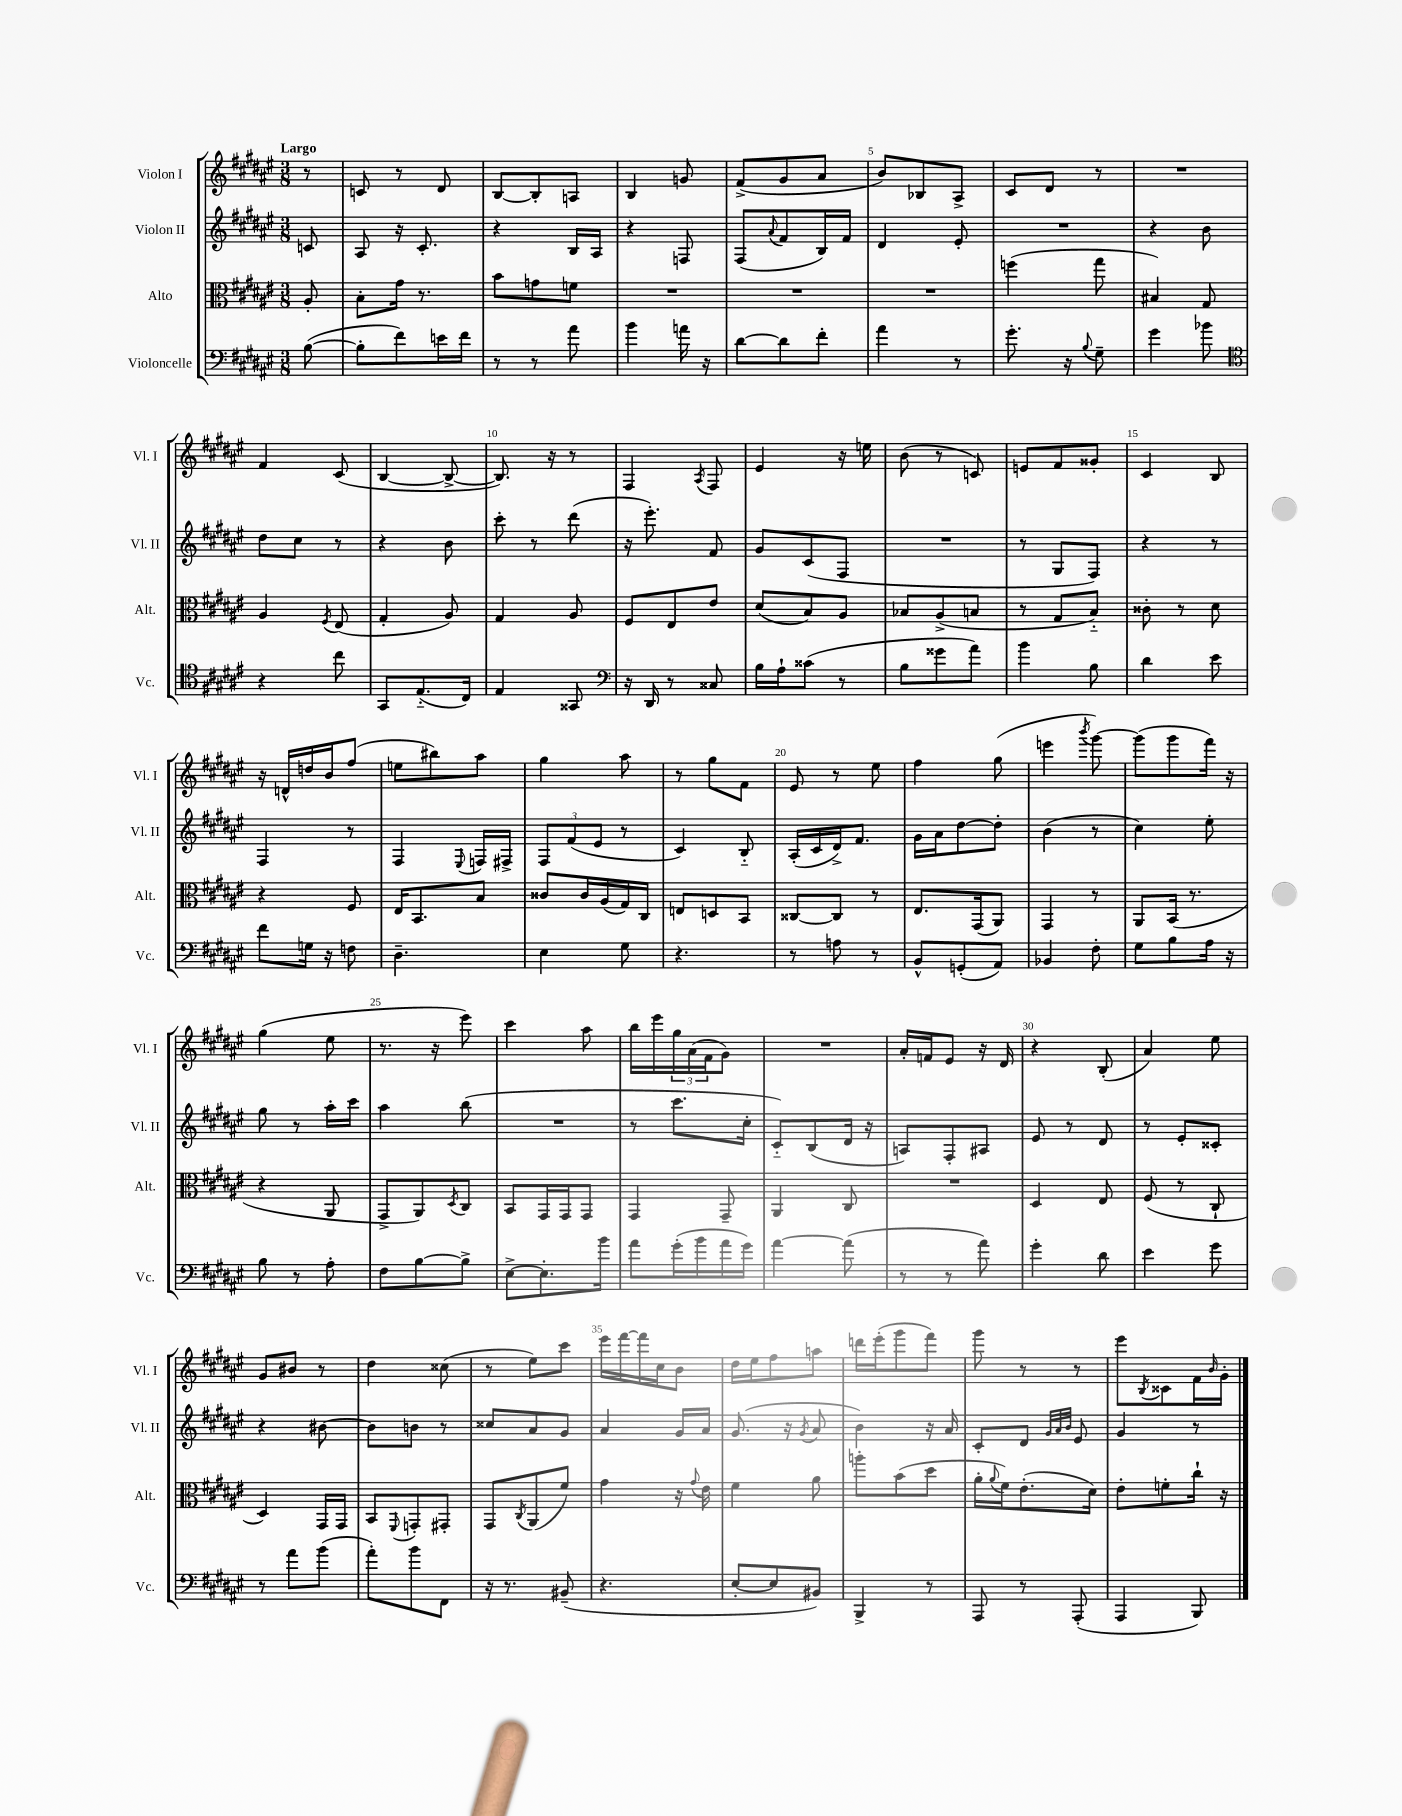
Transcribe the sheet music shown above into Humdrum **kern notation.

**kern	**kern	**kern	**kern
*staff4	*staff3	*staff2	*staff1
*clefF4	*clefC3	*clefG2	*clefG2
*k[f#c#g#d#a#e#]	*k[f#c#g#d#a#e#]	*k[f#c#g#d#a#e#]	*k[f#c#g#d#a#e#]
*M3/8	*M3/8	*M3/8	*M3/8
([8B\	8A#'/	8c/	8r
=	=	=	=
8B'\]L	8B'\L	8A#/	8c/
8f#\)	16g#\Jk	16r	8r
.	8.r	8.c#'/	.
16e\L	.	.	8d#/
16f#\JJ	.	.	.
=	=	=	=
8r	8b\L	4r	[8B/L
8r	8g\	.	8B'/]
8a#\	8f\J	16B/LL	8A/J
.	.	16A#/JJ	.
=	=	=	=
4b\	4.r	4r	4B/
16a\	.	8F/	8g/
16r	.	.	.
=	=	=	=
[8d#\L	4.r	(8F#/L	(8f#^/L
.	.	8qqa#/	.
8d#\]	.	8f#/	8g#/
8f#'\J	.	16B/L)	8a#/J
.	.	16f#/JJ	.
=	=	=	=
4a#\	4.r	4d#/	8b/L)
.	.	.	8B-/
8r	.	8e#'/	8A#^/J
=	=	=	=
8.g#'\	(4ff\	4.r	8c#/L
.	.	.	8d#/J
16r	.	.	.
8qqB/	.	.	.
8G#~\	8gg#\	.	8r
=	=	=	=
4g#\	4B#/)	4r	4.r
8b-\	8G#/	8b\	.
=	=	=	=
*clefC4	*	*	*
4r	4A#/	8dd#\L	4f#/
.	.	8cc#\J	.
.	8qF#/	.	.
8cc#\	(8E#/	8r	(8c#/
=	=	=	=
8GG#/L	4G#'/	4r	[4B/
(8.E#'~/	.	.	.
.	8A#/)	8b\	8B^/_
16C#/Jk)	.	.	.
=	=	=	=
4E#/	4G#/	8ccc#'\	8.B/])
.	.	8r	.
.	.	.	16r
8GG##/	8A#/	(8ddd#\	8r
=	=	=	=
*clefF4	*	*	*
16r	8F#/L	16r	4F#/
16DD#/	.	8.eee#'\)	.
8r	8E#/	.	.
.	.	.	8qA#/
8C##/	8e#/J	8f#/	8F#/
=	=	=	=
16B\LL	(8d#/L	8g#/L	4e#/
16A#`\J	.	.	.
(8c##\J	8B/)	(8c#/	.
8r	8A#/J	8F#/J	16r
.	.	.	16ee\
=	=	=	=
8B\L	8B-/L	4.r	(8b\
8g##\	(8A#^/	.	8r
8a#\J)	8B/J	.	8c/)
=	=	=	=
4b\	8r	8r	8e/L
.	8G#/L	8G#/L	8f#/
8B\	8B'~/J)	8F#/J)	8g##'/J
=	=	=	=
4d#\	8c##'\	4r	4c#/
.	8r	.	.
8e#\	8d#\	8r	8B/
=	=	=	=
8f#\L	4r	4F#/	16r
.	.	.	16d^^/LL
16G\Jk	.	.	16dd/
16r	.	.	16b/J
8F\	8F#/	8r	(8ff#/J
=	=	=	=
4.D#~\	16E#/LK	4F#/	8ee\L
.	8.BB/	.	.
.	.	.	8bb#\)
.	.	8qqE#/	.
.	8B/J	16F/LL	8aa#\J
.	.	16F#^/JJ	.
=	=	=	=
4E#\	8c##/L	12F#/L	4gg#\
.	.	(12f#/	.
.	16c##/L	.	.
.	.	12e#/J	.
.	(16A#/	.	.
8G#\	16G#/)	8r	8aa#\
.	16C#/JJ	.	.
=	=	=	=
4.r	8E/L	4c#/)	8r
.	8D/	.	8gg#\L
.	8BB/J	8B'~/	8f#\J
=	=	=	=
8r	[8C##/L	(16A#'/LL	8e#/
.	.	16c#/	.
8A\	8C##/]J	16d#^/J)	8r
.	.	8.f#/J	.
8r	8r	.	8ee#\
=	=	=	=
8BB^^/L	8.E#/L	16g#\LL	4ff#\
.	.	16a#\J	.
(8GG'/	.	[8dd#\	.
.	(16GG#/k	.	.
8AA#/J)	8AA#/J)	8dd#'\]J	(8gg#\
=	=	=	=
4BB-/	4GG#/	(4b\	4eee\
.	.	.	8qbbb/
8F#'\	8r	8r	[8ggg#\)
=	=	=	=
8G#\L	8AA#/L	4cc#\)	(8ggg#\]L
8B\	(16BB/Jk	.	8ggg#\
.	8.r	.	.
16A#\Jk	.	8ee#'\	16fff#\Jk)
16r	.	.	16r
=	=	=	=
8B\	4r	8gg#\	(4gg#\
8r	.	8r	.
8A#'\	8AA#/	16aa#'\LL	8ee#\
.	.	16ccc#\JJ	.
=	=	=	=
8F#\L	8GG#^/L	4aa#\	8.r
[8B\	8AA#/)	.	.
.	.	.	16r
.	8qD#/	.	.
8B^\]J	8C#/J	(8bb\	8eee#\)
=	=	=	=
[8E#^\L	8BB/L	4.r	4ccc#\
8.E#'\]	16GG#/L	.	.
.	16GG#/J	.	.
.	8GG#/J	.	8aa#\
16b\Jk	.	.	.
=	=	=	=
8a#\L	4GG#/	8r	16bb\LL
.	.	.	16eee#\
(16g#'\L	.	8.ccc#\L	24gg#\
.	.	.	(24a#\
16b\	.	.	.
.	.	.	24f#\J
16a#\	8GG#~/	.	8g#\J)
16g#\JJ)	.	16cc#'\Jk	.
=	=	=	=
[4a#\	4AA#/	8c#'~/L)	4.r
.	.	(8B/	.
(8a#\]	8C#/	16d#/Jk	.
.	.	16r	.
=	=	=	=
8r	4.r	8A/L)	16a#'/LL
.	.	.	16f/J
8r	.	8F#'/	8e#/J
8a#\)	.	8A#/J	16r
.	.	.	16d#/
=	=	=	=
4g#'\	4D#/	8e#/	4r
.	.	8r	.
8d#\	8E#/	8d#/	(8B'/
=	=	=	=
4e#\	(8F#/	8r	4a#/)
.	8r	8e#'/L	.
8g#\	8C#`/	8c##'/J	8ee#\
=	=	=	=
8r	4D#/)	4r	8g#/L
8a#\L	.	.	8b#/J
(8b\J	16GG#/LL	[8b#\	8r
.	16GG#/JJ	.	.
=	=	=	=
8a#'\L)	8BB/L	8b#\]L	4dd#\
.	8qqFF#/	.	.
8b\	8GG'/	8b\J	.
8FF#\J	8GG#'/J	8r	(8cc##\
=	=	=	=
16r	8GG#/L	8cc##/L	8r
8.r	.	.	.
.	8qC#/	.	.
.	(8AA#/	8a#/	8ee#\L)
(8BB#~/	8f#/J)	8g#/J	8ccc#\J
=	=	=	=
4.r	4g#\	4a#/	16eee#\LL
.	.	.	[16fff#\
.	.	.	16fff#\]
.	.	.	16cc#\J
.	16r	16g#/LL	8b\J
.	8qqg#/	.	.
.	16e#\	16a#/JJ	.
=	=	=	=
[8E#'/L	4f#\	(8.g#/	16dd#\LL
.	.	.	16ee#\J
8E#/]	.	.	8ff#\
.	.	16r	.
.	.	8qg#/	.
8BB#/J)	8a#\	8a#/	8aa\J
=	=	=	=
4BBB^/	8aa'\L	4b\)	16ddd\LL
.	.	.	(16eee#'\J
.	(8b\	.	8ggg#\
8r	8dd#\J	16r	8fff#\J)
.	.	16a#/	.
=	=	=	=
8AAA#/	16a#'\LL	8c#'/L	8ggg#\
.	8qqa#/	.	.
.	16f#\J)	.	.
8r	(8.e#'\	8d#/J	8r
.	.	32qqg#/LLL	.
.	.	32qqa#/	.
.	.	32qqb/JJJ	.
(8AAA#'/	.	8e#/	8r
.	16d#\Jk)	.	.
=	=	=	=
4AAA#/	8e#'\L	4g#/	8eee#\L
.	.	.	8qB/
.	8f'\	.	8c##\
8BBB/)	16cc#`\Jk	8r	16f#\L
.	.	.	16qqb/
.	16r	.	16g#'\JJ
==	==	==	==
*-	*-	*-	*-
